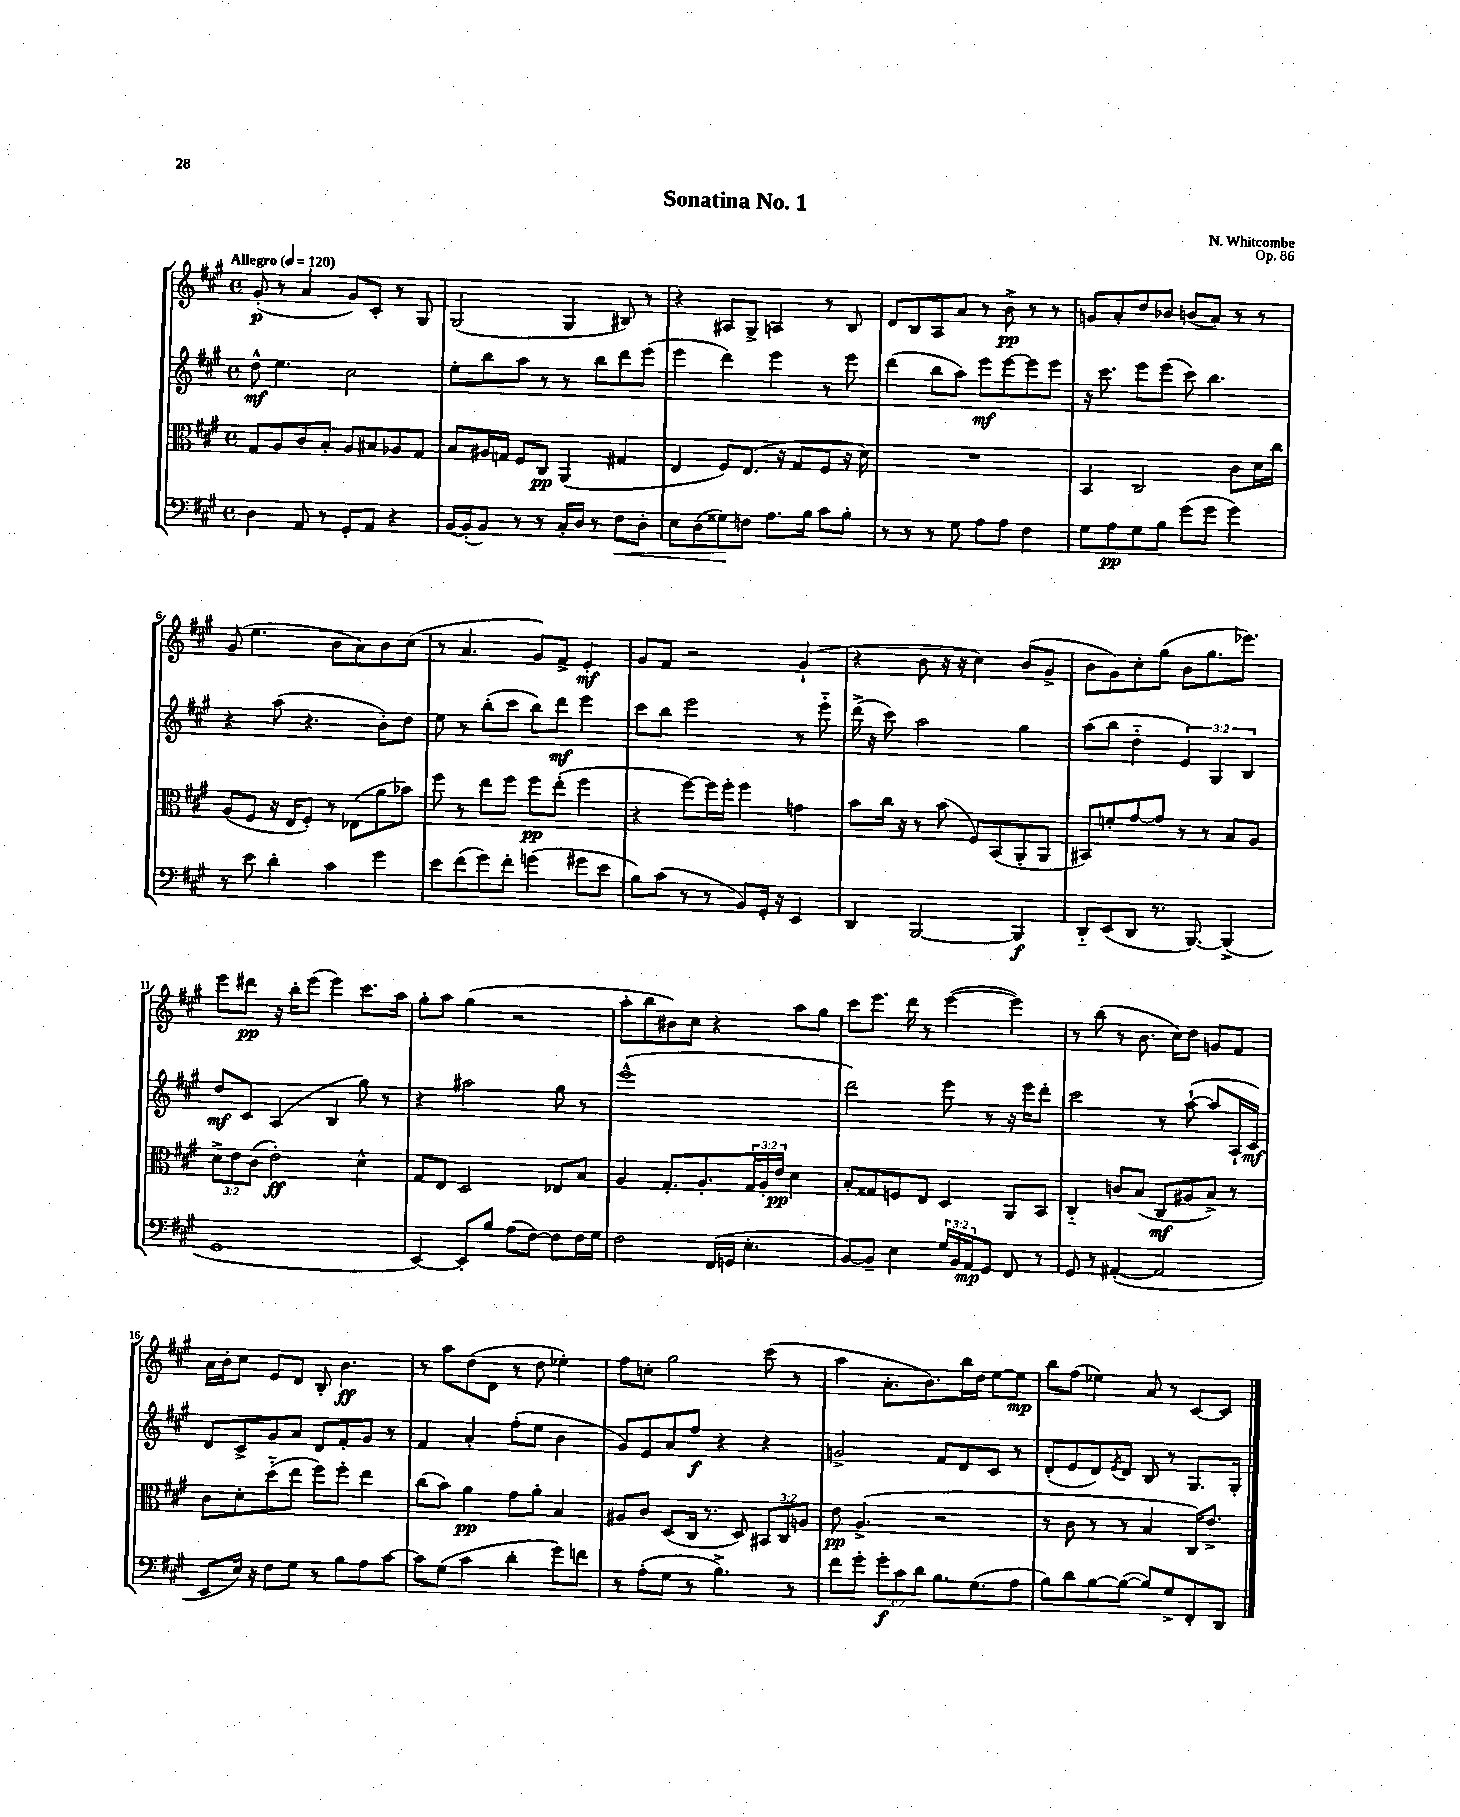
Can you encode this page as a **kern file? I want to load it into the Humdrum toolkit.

**kern	**dynam	**kern	**dynam	**kern	**dynam	**kern	**dynam
*part4	*part4	*part3	*part3	*part2	*part2	*part1	*part1
*staff4	*staff4	*staff3	*staff3	*staff2	*staff2	*staff1	*staff1
*clefF4	*	*clefC3	*	*clefG2	*	*clefG2	*
*k[f#c#g#]	*	*k[f#c#g#]	*	*k[f#c#g#]	*	*k[f#c#g#]	*
*M4/4	*	*M4/4	*	*M4/4	*	*M4/4	*
*met(c)	*	*met(c)	*	*met(c)	*	*met(c)	*
*MM120	*	*MM120	*	*MM120	*	*MM120	*
=1	=1	=1	=1	=1	=1	=1	=1
!	!	!	!	!	!	!LO:TX:a:B:t=Allegro	!
4D\	.	8G#/L	.	8dd^^\	mf	(8g#'/	p
.	.	8A/	.	4.ee\	.	8r	.
8AA/	.	8c#/	.	.	.	4a/	.
8r	.	8B'/J	.	.	.	.	.
8GG#'/L	.	8A/L	.	2cc#\	.	8g#/L)	.
8AA/J	.	8B#X/	.	.	.	8c#'/J	.
4r	.	8A-X/	.	.	.	8r	.
.	.	8G#/J	.	.	.	8G#/	.
=2	=2	=2	=2	=2	=2	=2	=2
[16BB/LL	.	8B/L	.	8ee'\L	.	(2G#/	.
(16BB'/J]	.	.	.	.	.	.	.
8BB/J)	.	16A#X/L	.	8bb\	.	.	.
.	.	16Gn/JJ	.	.	.	.	.
8r	.	8F#/L	.	8aa\J	.	.	.
8r	.	8C#/J	pp	8r	.	.	.
16C#'/LL	.	(4AA/	.	8r	.	4G#/	.
16D/JJ	.	.	.	.	.	.	.
8r	.	.	.	8bb\L	.	.	.
!	!LO:HP:b	!	!	!	!	!	!
8F#\L	<	4G#X/	.	8ddd\	.	8B#X/)	.
8D'\J	.	.	.	(8eee\J	.	8r	.
=3	=3	=3	=3	=3	=3	=3	=3
8E\L	.	4E/	.	4eee\	.	4r	.
(8D\	.	.	.	.	.	.	.
8G##X\)	.	8F#/L)	.	4ddd\)	.	8A#X/L	.
8Fn\J	[	(8.E/J	.	.	.	8G#^/J	.
8.A\L	.	.	.	4eee\	.	4An/	.
.	.	16r	.	.	.	.	.
.	.	8G#/L	.	.	.	.	.
16B\Jk	.	.	.	.	.	.	.
8c#\L	.	8F#/J	.	8r	.	8r	.
8B'\J	.	16r	.	8eee\	.	8B/	.
.	.	16d\)	.	.	.	.	.
=4	=4	=4	=4	=4	=4	=4	=4
8r	.	1r	.	(4ddd\	.	8d/L	.
8r	.	.	.	.	.	8B/	.
8r	.	.	.	8bb\L	.	8A/	.
8G#\	.	.	.	8aa\J)	.	8a/J	.
8A\L	.	.	.	8eee\L	mf	8r	.
8A\J	.	.	.	[8eee\	.	8b^\	pp
4F#\	.	.	.	8eee\]	.	8r	.
.	.	.	.	8eee\J	.	8r	.
=5	=5	=5	=5	=5	=5	=5	=5
8G#\L	.	4BB/	.	16r	.	8gn/L	.
.	.	.	.	8.ccc#\	.	.	.
8A\	pp	.	.	.	.	8a'/	.
8G#\	.	2C#/	.	8eee\L	.	8dd/	.
8B\J	.	.	.	(8eee\J	.	8b-X/J	.
(8g#\L	.	.	.	8ccc#\)	.	(8bn/L	.
8g#\J	.	.	.	4.bb\	.	8a/J)	.
4g#\)	.	8c#\L	.	.	.	8r	.
.	.	16d\L	.	.	.	8r	.
.	.	16cc#\JJ	.	.	.	.	.
!!LO:LB:g=z
=6	=6	=6	=6	=6	=6	=6	=6
8r	.	(8A/L	.	4r	.	(8g#/	.
8e\	.	8F#/J	.	.	.	4.ee\	.
4d'\	.	16r	.	(8aa\	.	.	.
.	.	16E/KL	.	.	.	.	.
.	.	8F#'/J)	.	4.r	.	.	.
4c#\	.	8r	.	.	.	8b\L	.
.	.	(8E-X\L	.	.	.	8a\)	.
4g#\	.	8a\	.	8b'\L)	.	8b\	.
.	.	8b-X\J)	.	8dd\J	.	(8cc#\J	.
=7	=7	=7	=7	=7	=7	=7	=7
8e\L	.	8ff#\	.	8ee\	.	8r	.
(8f#\	.	8r	.	8r	.	4.a/	.
8g#\)	.	8ee\L	.	(8bb'\L	.	.	.
8f#'\J	.	8ff#\J	.	8ccc#\J	.	.	.
(4gn\	.	8ff#\L	pp	8bb\L)	.	8g#/L)	.
.	.	(8ee'\J	.	8ddd\J	mf	8f#^/J	.
8g#X\L	.	4ff#\	.	4eee\	.	4e'/	mf
8e\J	.	.	.	.	.	.	.
=8	=8	=8	=8	=8	=8	=8	=8
8B\L)	.	4r	.	8ccc#\L	.	8g#/L	.
(8c#\J	.	.	.	8bb\J	.	8f#/J	.
8r	.	[8ff#\L)	.	2eee\	.	2r	.
8r	.	16ff#\L]	.	.	.	.	.
.	.	16ff#'\JJ	.	.	.	.	.
8BB/L)	.	4ff#\	.	.	.	.	.
16GG#'/Jk	.	.	.	.	.	.	.
16r	.	.	.	.	.	.	.
4EE/	.	4gn\	.	8r	.	(4g#`/	.
.	.	.	.	8eee\	.	.	.
=9	=9	=9	=9	=9	=9	=9	=9
4DD/	.	8b\L	.	(16ddd^\	.	4r	.
.	.	.	.	16r	.	.	.
.	.	16cc#\Jk	.	8ccc#\)	.	.	.
.	.	16r	.	.	.	.	.
[2BBB/	.	8r	.	2aa\	.	8b\	.
.	.	(8b\	.	.	.	16r	.
.	.	.	.	.	.	16r	.
.	.	8F#/L)	.	.	.	4cc#\)	.
.	.	(8BB/	.	.	.	.	.
4BBB/]	f	8AA'/	.	4gg#\	.	(8b/L	.
.	.	8AA/J	.	.	.	8g#^/J	.
=10	=10	=10	=10	=10	=10	=10	=10
8DD/L	.	8BB#X/L)	.	(8aa\L	.	8b\L	.
(8EE/	.	8fn'/	.	8bb\J	.	8g#\)	.
8DD/J	.	[8g#/	.	4dd\	.	8cc#'\	.
8.r	.	8g#/J]	.	.	.	(8gg#\J	.
.	.	8r	.	6e/)	.	8b\L	.
[8.BBB/)	.	.	.	.	.	.	.
.	.	8r	.	.	.	8.gg#\	.
.	.	.	.	6G#/	.	.	.
(4BBB^/]	.	8B/L	.	.	.	.	.
.	.	.	.	.	.	8.eee-X\J)	.
.	.	.	.	6B/	.	.	.
.	.	8A/J	.	.	.	.	.
!!LO:LB:g=z
=11	=11	=11	=11	=11	=11	=11	=11
1GG#	.	12d^\L	.	8dd/L	mf	8eee\L	.
.	.	12e\	.	.	.	.	.
.	.	.	.	8c#/J	.	8ddd#X\J	pp
.	.	(12c#\J	.	.	.	.	.
.	.	2e'\)	ff	(4A/	.	16r	.
.	.	.	.	.	.	16bb'\KL	.
.	.	.	.	.	.	(8eee\J	.
.	.	.	.	4B/	.	4eee\)	.
.	.	4d^^\	.	8gg#\)	.	8.ccc#\L	.
.	.	.	.	8r	.	.	.
.	.	.	.	.	.	16aa\Jk	.
=12	=12	=12	=12	=12	=12	=12	=12
[4EE/)	.	8G#/L	.	4r	.	8gg#'\L	.
.	.	8E/J	.	.	.	8aa\J	.
8EE'/L]	.	2D/	.	2aa#X\	.	(4gg#\	.
8B/J	.	.	.	.	.	.	.
(8A\L	.	.	.	.	.	2r	.
[8F#\J)	.	.	.	.	.	.	.
8F#\L]	.	8E-X/L	.	8gg#\	.	.	.
16F#\L	.	8B/J	.	8r	.	.	.
16G#\JJ	.	.	.	.	.	.	.
=13	=13	=13	=13	=13	=13	=13	=13
2F#\	.	4A/	.	(1eee^^	.	8aa'\L	.
.	.	.	.	.	.	8bb\	.
.	.	8.G#'/L	.	.	.	8b#X\)	.
.	.	.	.	.	.	8cc#\J	.
.	.	8.A'/	.	.	.	.	.
(16FF#/LL	.	.	.	.	.	4r	.
16GGn/JJ	.	.	.	.	.	.	.
4.E'\	.	24G#/L	.	.	.	.	.
.	.	24A'/	.	.	.	.	.
.	.	24e/JJ	pp	.	.	.	.
.	.	4d\	.	.	.	8aa\L	.
.	.	.	.	.	.	8gg#\J	.
=14	=14	=14	=14	=14	=14	=14	=14
[8BB/L)	.	8B'/L	.	2ddd\)	.	8ccc#\L	.
8BB~/J]	.	8G##X/	.	.	.	8.eee\J	.
4E\	.	8Fn/	.	.	.	.	.
.	.	.	.	.	.	16ddd\	.
.	.	8E/J	.	.	.	8r	.
24G#/LL	.	4D/	.	8eee\	.	([4eee\	.
24BB/	.	.	.	.	.	.	.
24AA/J	mp	.	.	.	.	.	.
8GG#/J	.	.	.	8r	.	.	.
8FF#/	.	8AA/L	.	16r	.	4eee\])	.
.	.	.	.	16eee\KL	.	.	.
8r	.	8BB/J	.	8ddd'\J	.	.	.
=15	=15	=15	=15	=15	=15	=15	=15
8GG#/	.	4C#/	.	2ccc#\	.	8r	.
8r	.	.	.	.	.	(8bb\	.
([4AA#X'/	.	8cn/L	.	.	.	8r	.
.	.	(8B/J	.	.	.	8.b\	.
2AA#/]	.	8C#/L	mf	8r	.	.	.
.	.	.	.	.	.	16cc#\KL)	.
.	.	8A#X/	.	([8aa`\	.	8dd\J	.
.	.	8B^/J)	.	8aa/L]	.	8gn/L	.
.	.	8r	.	16A`/L	.	8f#/J	.
.	.	.	.	16c#/JJ)	mf	.	.
!!LO:LB:g=z
=16	=16	=16	=16	=16	=16	=16	=16
8EE/L	.	8c#\L	.	8d/L	.	16a\LL	.
.	.	.	.	.	.	16b'\J	.
16E/Jk)	.	8d'\	.	8c#^/	.	8cc#\J	.
16r	.	.	.	.	.	.	.
8F#\L	.	(8dd\	.	8g#/	.	8e/L	.
8G#\J	.	8ee\J	.	8a/J	.	8d/J	.
8r	.	8ff#\L)	.	8d/L	.	8B'/	.
8B\L	.	8ff#'\J	.	8f#'/	.	4.b\	ff
8A\	.	4ee\	.	8g#/J	.	.	.
[8c#\J	.	.	.	8r	.	.	.
=17	=17	=17	=17	=17	=17	=17	=17
8c#\L]	.	(8cc#\L	.	4f#/	.	8r	.
(8G#\J	.	8b\J)	.	.	.	8aa\L	.
4c#\	.	4a\	pp	4a'/	.	(8dd\	.
.	.	.	.	.	.	8d\J	.
4d'\	.	8g#\L	.	(8ff#'\L	.	8r	.
.	.	8a'\J	.	8ee\J	.	8dd\	.
8g#\L)	.	4B/	.	4b\	.	4ee-X'\)	.
8fn\J	.	.	.	.	.	.	.
=18	=18	=18	=18	=18	=18	=18	=18
8r	.	8A#X/L	.	8g#/L)	.	8ff#\L	.
(8A'\L	.	8c#/J	.	8e/	.	8ccn'\J	.
8G#\J	.	(8D/L	.	8a/	.	2gg#\	.
8r	.	16C#/Jk	.	8ff#/J	f	.	.
.	.	8.r	.	.	.	.	.
4.B^\)	.	.	.	4r	.	.	.
.	.	8D/)	.	.	.	.	.
.	.	12BB#X/L	.	4r	.	(8ccc#\	.
.	.	12C#/	.	.	.	.	.
8r	.	.	.	.	.	8r	.
.	.	12An/J	.	.	.	.	.
=19	=19	=19	=19	=19	=19	=19	=19
8f#\L	.	8e\	pp	2gn^/	.	4aa\	.
8g#'\J	.	(4.A^/	.	.	.	.	.
12g#'\L	f	.	.	.	.	8.a'\L	.
12c#\	.	.	.	.	.	.	.
12d\J	.	.	.	.	.	.	.
.	.	.	.	.	.	8.b\)	.
8.B\L	.	2r	.	8f#/L	.	.	.
.	.	.	.	8d/	.	16bb\L	.
(8.G#\	.	.	.	.	.	16dd\JJ	.
.	.	.	.	8c#/J	.	[8ee\L	.
8A\J	.	.	.	8r	.	8ee\J]	mp
=20	=20	=20	=20	=20	=20	=20	=20
8B\L)	.	8r	.	(8d'/L	.	8bb\L	.
8d\	.	8c#\	.	8e/	.	(8ff#\J	.
[8B\	.	8r	.	8d/)	.	4ee-X\)	.
.	.	.	.	8qe/	.	.	.
(8B\J_	.	8r	.	8d/J	.	.	.
8B/L])	.	4B/	.	8B/	.	8a/	.
8G#^/	.	.	.	8r	.	8r	.
8FF#'/	.	16C#/KL)	.	8.G#/L	.	[8c#/L	.
.	.	8.e^/J	.	.	.	.	.
8DD/J	.	.	.	.	.	8c#/J]	.
.	.	.	.	16G#'/Jk	.	.	.
==	==	==	==	==	==	==	==
*-	*-	*-	*-	*-	*-	*-	*-
